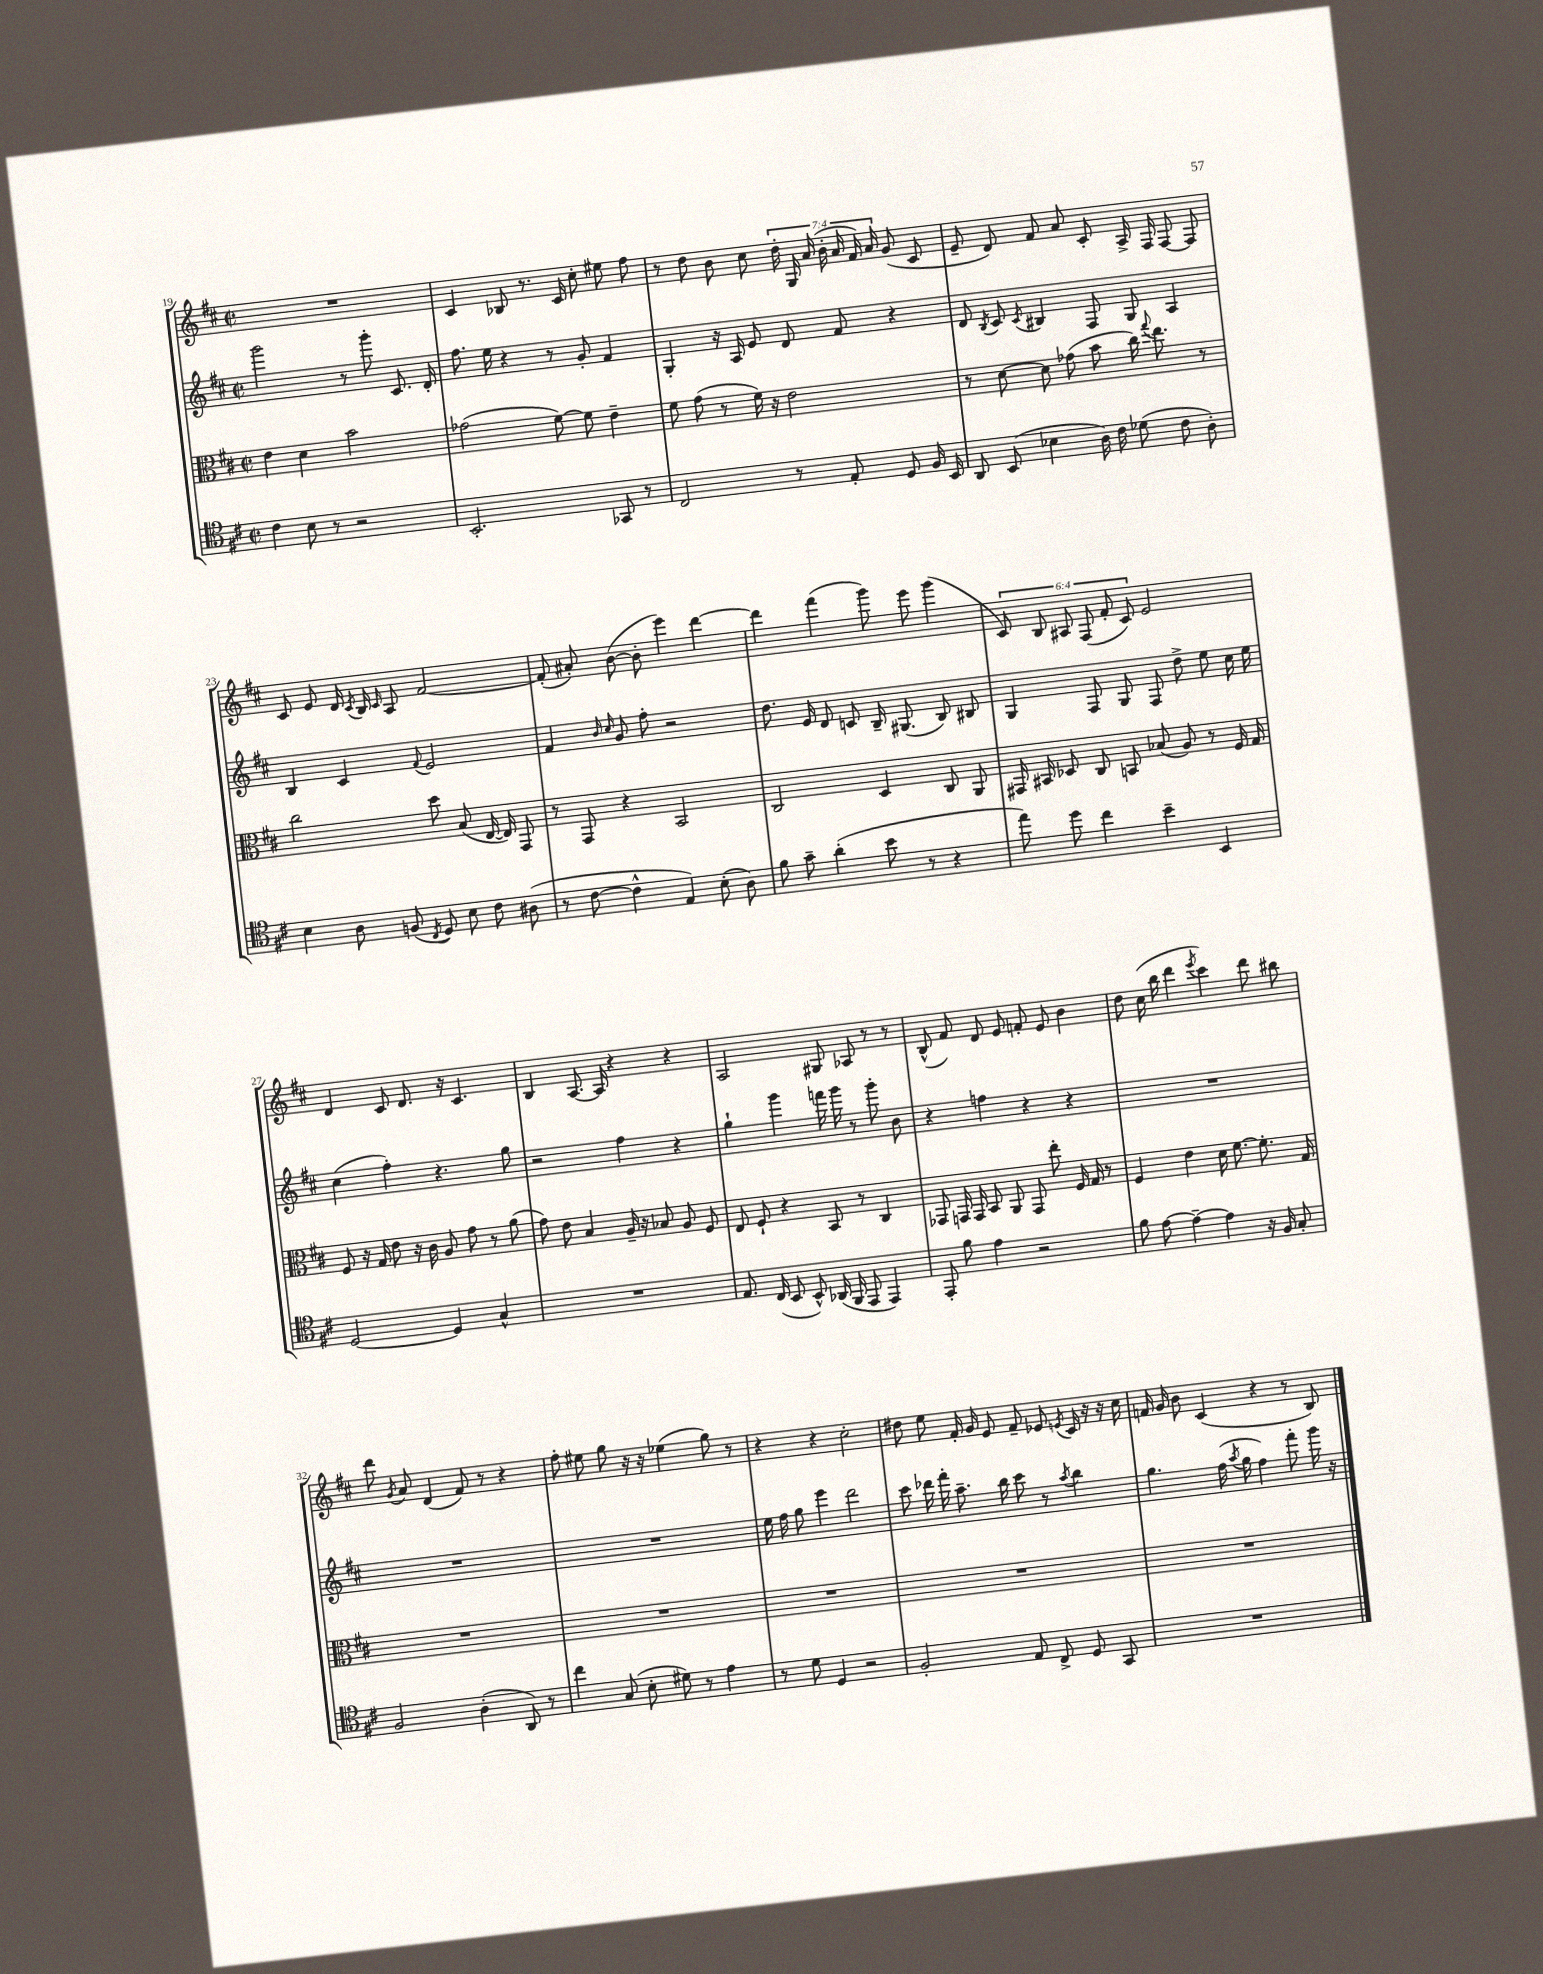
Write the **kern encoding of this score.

**kern	**kern	**kern	**kern
*part4	*part3	*part2	*part1
*staff4	*staff3	*staff2	*staff1
*clefC4	*clefC3	*clefG2	*clefG2
*k[f#c#]	*k[f#c#]	*k[f#c#]	*k[f#c#]
*M2/2	*M2/2	*M2/2	*M2/2
*met(c|)	*met(c|)	*met(c|)	*met(c|)
=19	=19	=19	=19
4c#\	4e\	2ggg\	1r
8B\	4d\	.	.
8r	.	.	.
2r	2b\	8r	.
.	.	8ggg'\	.
.	.	8.c#/	.
.	.	16d'/	.
=20	=20	=20	=20
2.BB'/	(2g-X\	8.ff#\	4c#/
.	.	16ee\	.
.	.	4r	8B-X/
.	.	.	8.r
.	[8f#\)	8r	.
.	.	.	16c#/
.	8f#\]	8g'/	8cc#'\
8GG-X/	4e~\	4f#/	8ee#X\
8r	.	.	8ff#\
=21	=21	=21	=21
2C#/	8f#\	4G'/	8r
.	(8g\	.	8dd\
.	8r	16r	8b\
.	.	16A/	.
.	16f#\)	8e/	8cc#\
.	16r	.	.
8r	2e\	8d/	28dd'\
.	.	.	28G/
.	.	.	(28a/
.	.	.	28b'\
8E'/	.	8f#/	.
.	.	.	28a/
.	.	.	28f#/)
.	.	.	28a/
8D/	.	4r	(8g/
16F#/	.	.	8c#/
16BB/	.	.	.
=22	=22	=22	=22
8AA/	8r	8d/	8e~/
.	.	8qB/	.
(8BB/	[8d\	8c#/	8d/)
.	.	8qc#/	.
4B-X\	8d\]	4B#X/	8f#/
.	(8g-X\	.	8a/
16A\)	8b\	8F#/	8c#'/
16c#\	.	.	.
(8d-X\	16cc#\)	8G/	16A^/
.	8qqgg/	.	.
.	8.ee\	.	16F#/
8c#\	.	4A/	[8F#/
8A'\)	8r	.	8F#/]
!!LO:LB:g=z
=23	=23	=23	=23
4B\	2cc#\	4B/	8c#/
.	.	.	8e/
8A\	.	4c#/	16d/
.	.	.	8qc#/
.	.	.	16B/
.	.	.	16qqc#/
(8Fn/	.	.	8A/
8qC#/	.	8qqf#/	.
8D/)	8dd\	2e/	[2f#/
8B\	(8B/	.	.
8c#\	[16E/	.	.
.	16E/])	.	.
(8A#X\	8GG/	.	.
=24	=24	=24	=24
8r	8r	4f#/	(8f#'/]
[8c#\	8GG/	.	8a#X'/)
.	.	16qqb/	.
.	.	16qqcc#/	.
4c#^^\]	4r	8g/	([8b\
.	.	8ff#'\	8b'\]
4E/)	2BB/	2r	4eee\)
(8B'\	.	.	[4ddd\
8A\)	.	.	.
=25	=25	=25	=25
8f#\	2C#/	8.dd\	4ddd\]
8g~\	.	.	.
.	.	16e/	.
(4a'\	.	8d/	(4fff#\
.	.	8cn/	.
8b\	4D/	16B~/	8ggg\)
.	.	(8.G#X/	.
8r	.	.	8eee\
4r	8C#/	8B/)	(4ggg\
.	8AA/	8B#X/	.
=26	=26	=26	=26
8ee\)	16GG#X/	4G/	12c#/)
.	16BB#X/	.	.
.	.	.	12B/
8dd\	8D-X/	.	.
.	.	.	12A#X/
4cc#\	8C#/	8F#/	(12F#/
.	.	.	12f#'/
.	8BBn/	8G/	.
.	.	.	12c#/)
4b~\	(8B-X/	8F#/	2e/
.	8A/)	8dd^\	.
4BB/	8r	8ee\	.
.	16F#/	16cc#\	.
.	16G/	16ee\	.
!!LO:LB:g=z
=27	=27	=27	=27
[2D/	8F#/	(4cc#\	4d/
.	16r	.	.
.	16G/	.	.
.	8e\	4ff#'\)	8c#/
.	16r	.	8.d/
.	16c#\	.	.
4D/]	8A/	4.r	.
.	.	.	16r
.	8g\	.	4.c#/
4G^^/	8r	.	.
.	(8a\	8gg\	.
=28	=28	=28	=28
1r	8g\)	2r	4B/
.	8e\	.	.
.	4B/	.	[8.A/
.	.	.	16A/]
.	16A~/	4ff#\	4r
.	16r	.	.
.	8B-X/	.	.
.	8A/	4r	4r
.	8F#/	.	.
=29	=29	=29	=29
8.E/	8E/	4gg`\	2A/
.	8F#`/	.	.
(16C#/	.	.	.
8BB/	4r	4ggg\	.
8BB^^/)	.	.	.
(16AA-X/	8BB/	16fffn\	8G#X/
16FF#/	.	16ggg\	.
8EE/	8r	8r	8A-X/
4EE/)	4C#/	8ggg'\	8r
.	.	8b\	8r
=30	=30	=30	=30
8EE'/	8GG-X/	4r	(8B^^/
8f#\	16GGn/	.	8f#/)
.	16GG/	.	.
4e\	8BB/	4ffn\	8d/
.	8AA/	.	8e/
2r	8GG/	4r	8fn'/
.	8ee'\	.	8e/
.	16F#/	4r	4b\
.	16G/	.	.
.	8r	.	.
=31	=31	=31	=31
8f#\	4F#/	1r	8dd\
[8e\	.	.	(16cc#\
.	.	.	16bb\
4e~\_	4e\	.	4ddd\
.	.	.	8qeee/
4e\]	16d\	.	4ccc#\)
.	[8.f#\	.	.
16r	8.f#'\]	.	8ddd\
16F#/	.	.	.
8G'/	.	.	8bb#X\
.	16G/	.	.
!!LO:LB:g=z
=32	=32	=32	=32
2F#/	1r	1r	8ddd\
.	.	.	8qg/
.	.	.	8a/
.	.	.	(4d/
(4A'\	.	.	8f#/)
.	.	.	8r
8AA/)	.	.	4r
8r	.	.	.
=33	=33	=33	=33
4cc#\	1r	1r	8ff#'\
.	.	.	8ee#X\
(8G/	.	.	8gg\
8B'\	.	.	16r
.	.	.	16r
8d#X\)	.	.	(4ee-X\
8r	.	.	.
4e\	.	.	8gg\)
.	.	.	8r
=34	=34	=34	=34
8r	1r	16ee\	4r
.	.	16ff#\	.
8d\	.	8gg\	.
4D/	.	4eee\	4r
2r	.	2ddd\	2cc#'\
=35	=35	=35	=35
2F#'/	1r	8ccc#\	8dd#X\
.	.	16ddd-X\	8ee\
.	.	16fff#'\	.
.	.	8.aa~\	16f#'/
.	.	.	16g/
.	.	.	8e/
.	.	16bb\	.
8E/	.	8ccc#\	8f#~/
8C#^/	.	8r	8e-X/
.	.	8qaa/	8qen/
8D/	.	4bb\	16c#/
.	.	.	16r
8GG/	.	.	16r
.	.	.	16cc#\
=36	=36	=36	=36
1r	1r	4.gg\	16fn/
.	.	.	16g/
.	.	.	8b\
.	.	.	(4c#/
.	.	(16ff#\	.
.	.	8qaa/	.
.	.	16gg\	.
.	.	4ff#\)	4r
.	.	8fff#'\	8r
.	.	16ggg\	8B/)
.	.	16r	.
==	==	==	==
*-	*-	*-	*-
